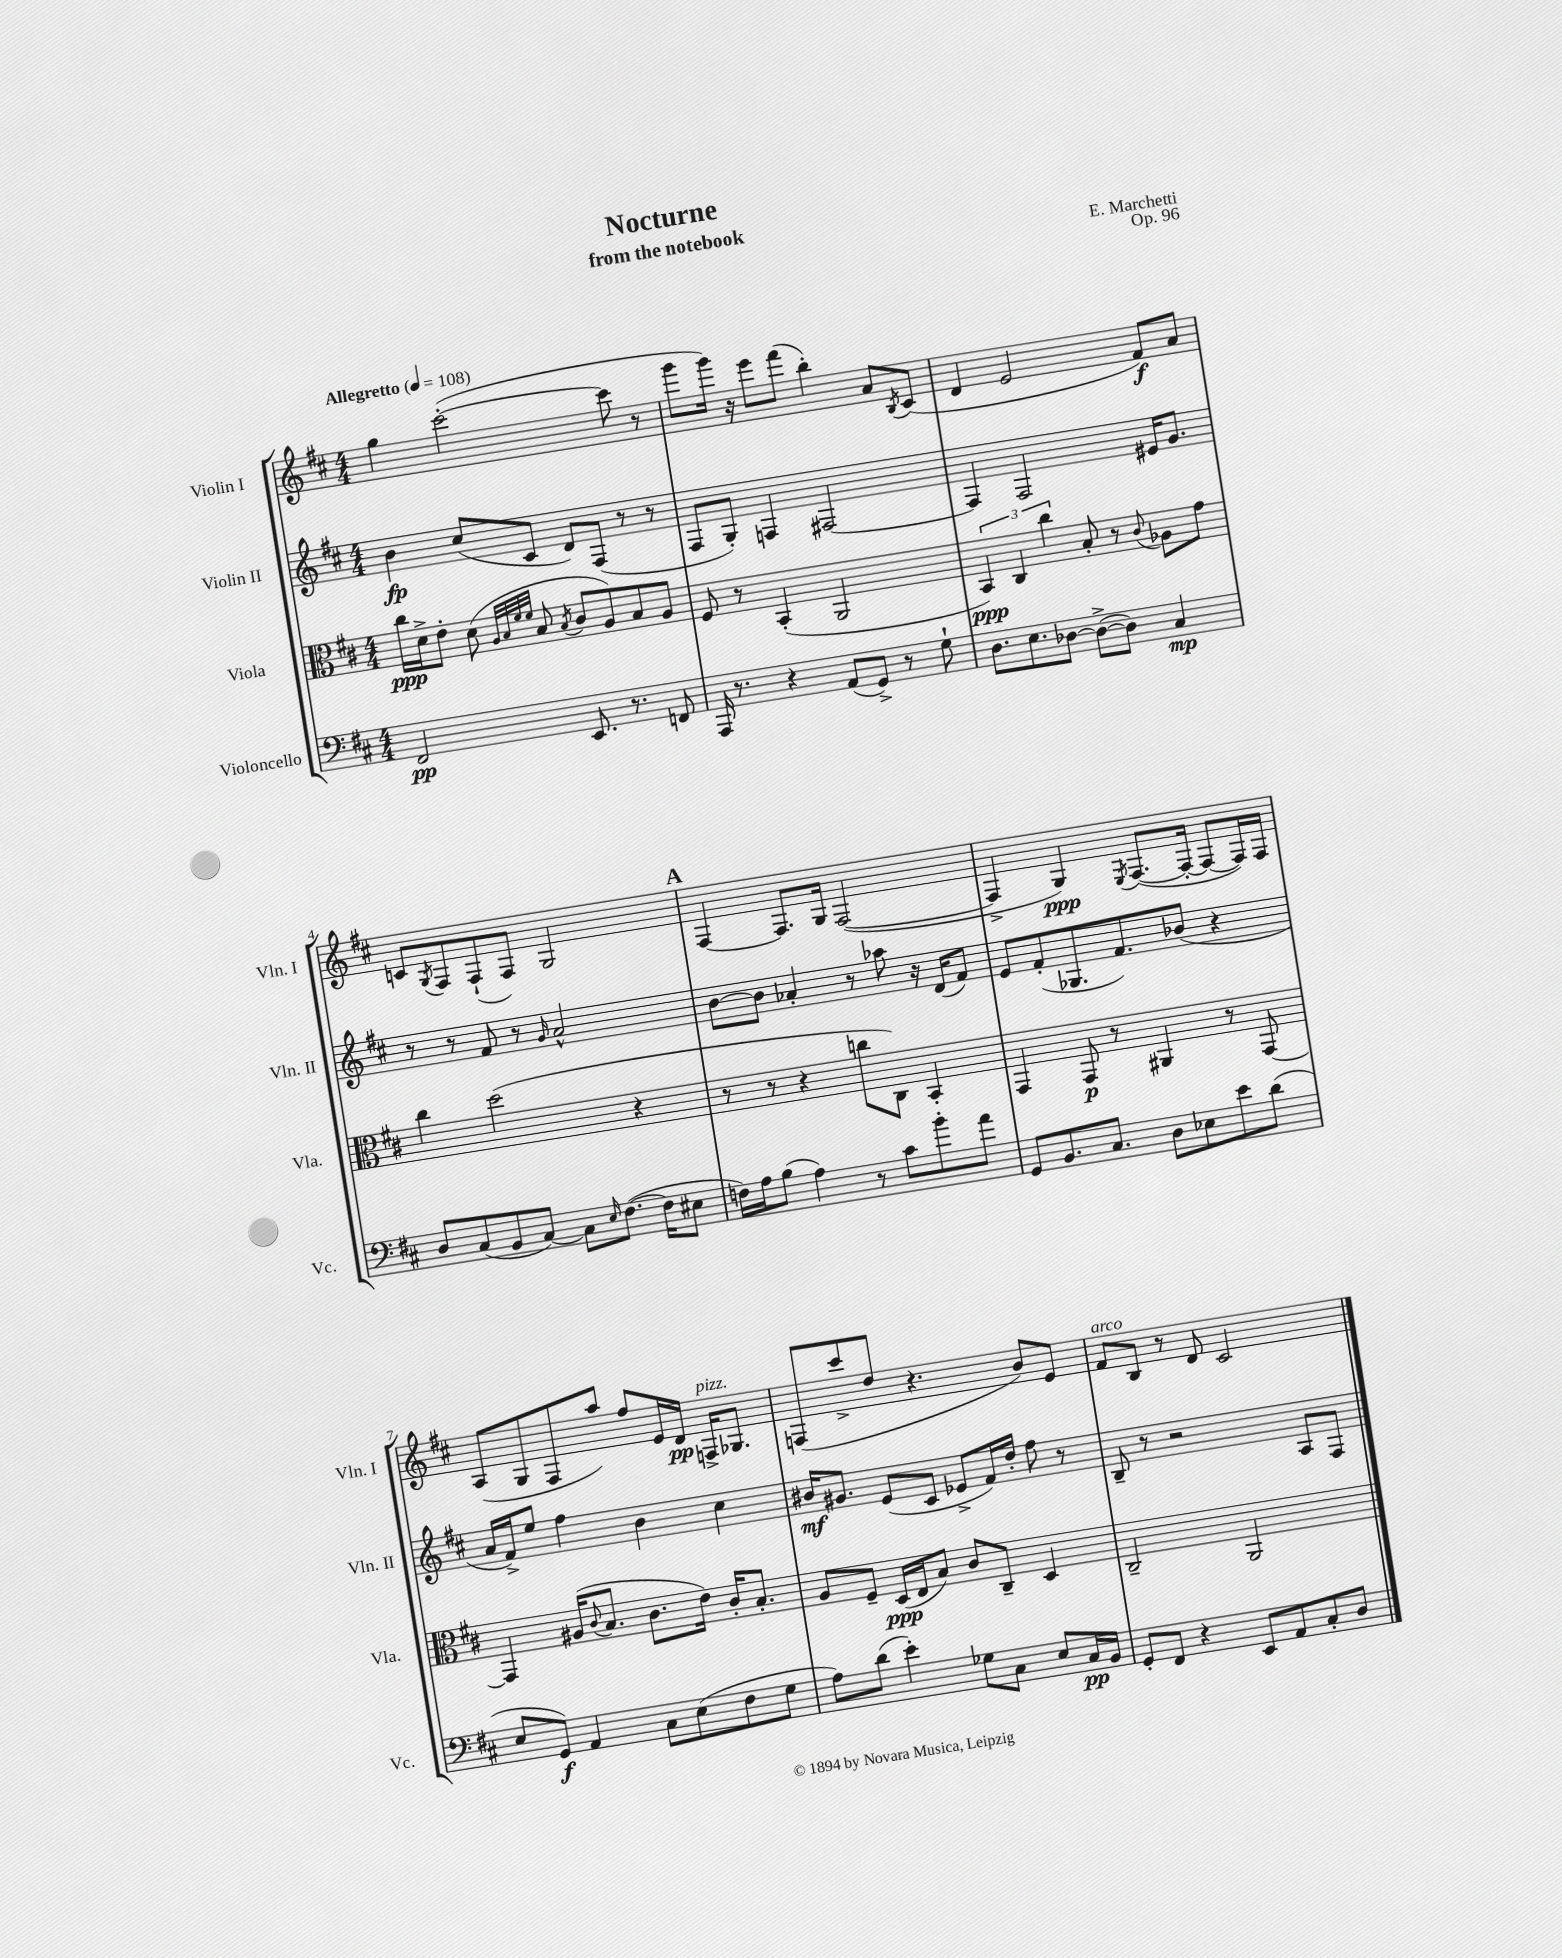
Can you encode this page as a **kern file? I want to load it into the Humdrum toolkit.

**kern	**kern	**kern	**kern
*staff4	*staff3	*staff2	*staff1
*clefF4	*clefC3	*clefG2	*clefG2
*k[f#c#]	*k[f#c#]	*k[f#c#]	*k[f#c#]
*M4/4	*M4/4	*M4/4	*M4/4
*MM108	*MM108	*MM108	*MM108
2FF#	16cc#	4b	4gg
.	16d^	.	.
.	8e'	.	.
.	(8d	(8cc#	([2ccc#'
.	32qqA	.	.
.	32qqB	.	.
.	32qqf#	.	.
.	32qqf#	.	.
.	8B	8c#	.
.	8qB	.	.
8.EE	8c#	8d)	.
.	8A)	(8F#	.
8.r	.	.	.
.	8B	8r	8ccc#]
8FF	8A	8r	8r
=	=	=	=
16AAA	8F#	8F#	8ggg
8.r	.	.	.
.	8r	8G')	16ggg)
.	.	.	16r
4r	(4BB'	4F	8eee
.	.	.	(8fff#
(8AA	2AA	[2F#	4bb')
8GG^)	.	.	.
8r	.	.	8a
.	.	.	8qB
8G`	.	.	(8c#
=	=	=	=
8.D	6BB)	4F#]	4d
.	6C#	.	.
8.E	.	.	.
.	.	2F#	2e
.	6cc#	.	.
[8D-	.	.	.
(8D-^_	8B'	.	.
8D-])	8r	.	.
.	8qqc#	.	.
4C#	8A-	16e#	8f#)
.	.	8.g	.
.	8g	.	8a
=	=	=	=
8D	4cc#	8r	8c
.	.	.	8qG
(8C#	.	8r	8F#
8BB	(2dd	8f#	(8F#`
[8C#)	.	8r	8F#)
.	.	16qqg	.
8C#]	.	2a^^	2G
16qqE	.	.	.
([8.F#	.	.	.
.	4r	.	.
16F#]	.	.	.
8E#	.	.	.
=	=	=	=
16F)	8r	[8b	[4F#
16A	.	.	.
(8B	8r	8b]	.
4A)	4r	4a-'	8.F#]
.	.	.	16G
8r	8cc	8r	([2F#
8c#	8C#)	8aa-	.
8b'	4BB'	16r	.
.	.	(16d	.
8a	.	8f#)	.
=	=	=	=
8GG	4GG	8e	4F#^]
8.BB	.	(8f#'	.
.	8GG	8.G-	4G)
8.C#	.	.	.
.	8r	.	.
.	.	8.f#)	.
.	.	.	8qE
8D	4AA#	.	([8.F#
8E-	.	(8b-	.
.	.	.	16F#'_
8e	8r	4r	8F#_
(8d	[8GG	.	16F#])
.	.	.	16F#
=	=	=	=
8E	4GG]	16a	(8A
.	.	16f#^)	.
8GG)	.	8ee	8G
4AA	(16A#	4ff#	8F#
.	8qqc#	.	.
.	8.B	.	.
.	.	.	8aa)
8C#	8.c#	4b	8ff#
(8E	.	.	16e
.	16e)	.	16d
8F#	16c#'	4cc#	16F^
.	8.B'	.	8.G-
8G	.	.	.
=	=	=	=
8A)	8A	16b#	(8F
.	.	8.g#	.
(8d	8F#~	.	8ccc#^
4e')	(16D	(8e	8dd
.	16E	.	.
.	8B)	8c#	4.r
8G-	8c#	8e-^	.
8C#	8C#~	16f#)	.
.	.	16dd'	.
8E	4D	8ff#	8b)
16C#	.	8r	8e
16BB	.	.	.
=	=	=	=
8GG'	2C#~	8B~	8f#
8FF#	.	8r	8B
4r	.	2r	8r
.	.	.	8d
8EE	2AA	.	2c#
8AA	.	.	.
8C#'	.	8A	.
8D	.	8F#	.
==	==	==	==
*-	*-	*-	*-
